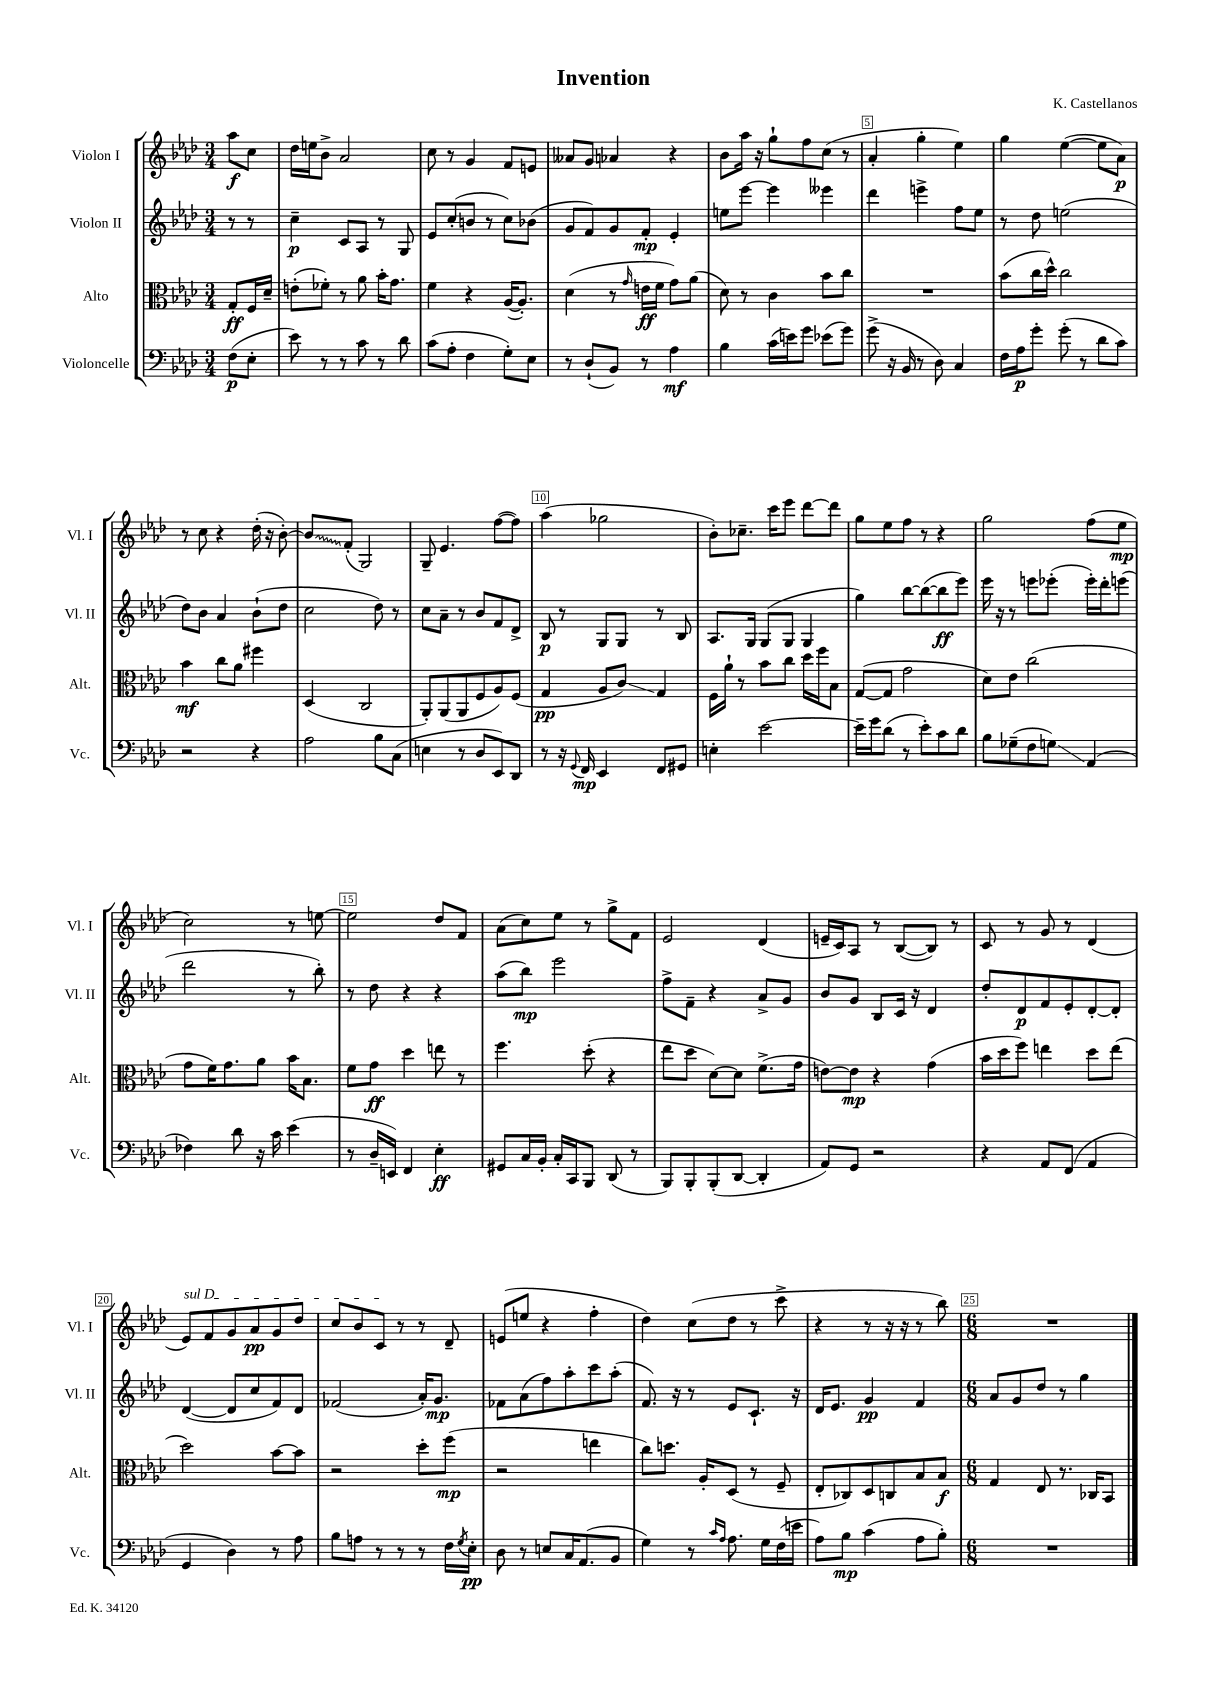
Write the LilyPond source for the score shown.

\header { title = "Invention" composer = "K. Castellanos" }
<<
\new StaffGroup <<
\new Staff = "s0" \with { instrumentName = "Violon I" shortInstrumentName = "Vl. I" } {
    \clef treble \key aes \major \numericTimeSignature \time 3/4 \partial 4
    aes''8\f c''8 |
    des''16 e''16 bes'8-> aes'2 |
    c''8 r8 g'4 f'8 e'8 |
    aeses'8 g'8 aes'4 r4 |
    bes'8 aes''16 r16 g''8-! f''8 c''8( r8 |
    aes'4-. g''4-. ees''4) |
    g''4 ees''4~( ees''8 aes'8\p) |
    r8 c''8 r4 des''16-.( r16 bes'8~-.) |
    \once \override Glissando.style = #'zigzag bes'8\glissando f'8-.( g2) |
    g8-- ees'4. f''8~( f''8) |
    aes''4( ges''2 |
    bes'8-.) ces''8.-- c'''16 ees'''8 des'''8~ des'''8 |
    g''8 ees''8 f''8 r8 r4 |
    g''2 f''8( ees''8\mp |
    c''2) r8 e''8~ |
    e''2 des''8 f'8 |
    aes'8( c''8) ees''8 r8 g''8-> f'8 |
    ees'2 des'4( |
    e'16-- c'16) aes8 r8 bes8~( bes8) r8 |
    c'8 r8 g'8 r8 des'4( |
    \once \override TextSpanner.bound-details.left.text = \markup { \italic "sul D" } ees'8\startTextSpan) f'8 g'8 aes'8\pp g'8 des''8 |
    c''8 bes'8 c'8\stopTextSpan r8 r8 des'8-- |
    e'8( e''8 r4 f''4-. |
    des''4) c''8( des''8 r8 c'''8-> |
    r4 r8 r16 r16 r8 bes''8) |
    \numericTimeSignature \time 6/8 R2. \bar "|." |
}
\new Staff = "s1" \with { instrumentName = "Violon II" shortInstrumentName = "Vl. II" } {
    \clef treble \key aes \major \numericTimeSignature \time 3/4 \partial 4
    r8 r8 |
    c''4--\p c'8 aes8 r8 g8 |
    ees'8 c''8-.( b'8 r8 c''8) bes'8( |
    g'8 f'8) g'8 f'8-.\mp ees'4-. |
    e''8 ees'''8~ ees'''4 eeses'''4 |
    des'''4 e'''4-> f''8 ees''8 |
    r8 des''8 e''2( |
    des''8) bes'8 aes'4 bes'8-!( des''8 |
    c''2 des''8) r8 |
    c''8 aes'8-- r8 bes'8 f'8 des'8-> |
    bes8\p r8 g8 g8 r8 bes8 |
    aes8. g16 g8( g8 g4 |
    g''4) bes''8~ bes''8~( bes''8\ff ees'''8) |
    ees'''16 r16 r8 e'''8 ees'''8-.( ees'''16-.) des'''16-. e'''8( |
    des'''2 r8 bes''8-.) |
    r8 des''8 r4 r4 |
    aes''8( bes''8\mp) ees'''2 |
    f''8-> f'8-- r4 aes'8-> g'8 |
    bes'8 g'8 bes8 c'16 r16 des'4 |
    des''8-. des'8\p f'8 ees'8-. des'8~-. des'8-. |
    des'4~( des'8 c''8 f'8) des'8 |
    fes'2( aes'16-.) g'8.\mp |
    fes'8 aes'8( f''8) aes''8-. c'''8 aes''8-.( |
    f'8.) r16 r8 ees'8 c'8.-! r16 |
    des'16 ees'8. g'4\pp f'4 |
    \numericTimeSignature \time 6/8 aes'8 g'8 des''8 r8 g''4 \bar "|." |
}
\new Staff = "s2" \with { instrumentName = "Alto" shortInstrumentName = "Alt." } {
    \clef alto \key aes \major \numericTimeSignature \time 3/4 \partial 4
    g8-.\ff f16 des'16-- |
    e'8-.( fes'8-.) r8 aes'8 bes'16-. g'8. |
    f'4 r4 aes16~( aes8.-.) |
    des'4( r8 \grace { g'16 } e'16\ff f'16 g'8) aes'8( |
    des'8) r8 c'4 bes'8 c''8 |
    R2. |
    bes'8( c''16 des''16-^) c''2 |
    bes'4\mf c''8 aes'8 fis''4 |
    des4( c2 |
    aes,8-.) aes,8( aes,8 f8 aes8) f8( |
    g4\pp aes8 c'8\glissando) g4 |
    f16 aes'16-! r8 bes'8 c''8 des''16 f''16 bes8 |
    g8~( g8 g'2 |
    des'8) ees'8 c''2( |
    g'8 f'16) g'8. aes'8 bes'16 bes8. |
    f'8 g'8\ff des''4 e''8 r8 |
    f''4. des''8-.( r4 |
    ees''8 des''8 des'8~) des'8 f'8.->( g'16 |
    e'8~) e'8\mp r4 g'4( |
    bes'16 des''16 f''8) e''4 des''8 e''8( |
    des''2) bes'8~ bes'8 |
    r2 des''8-. f''8\mp( |
    r2 e''4 |
    c''8) d''8. aes16-. des8( r8 f8-- |
    ees8-. ces8) des8 c8 bes8 bes8\f |
    \numericTimeSignature \time 6/8 g4 ees8 r8. ces16 bes,8 \bar "|." |
}
\new Staff = "s3" \with { instrumentName = "Violoncelle" shortInstrumentName = "Vc." } {
    \clef bass \key aes \major \numericTimeSignature \time 3/4 \partial 4
    f8\p( ees8-. |
    ees'8) r8 r8 c'8 r8 des'8 |
    c'8( aes8-. f4 g8-.) ees8 |
    r8 des8-!( bes,8) r8 aes4\mf |
    bes4 c'16( e'16) g'8 ees'8( g'8) |
    g'8->( r16 bes,16 r8 des8) c4 |
    f16 aes16\p g'8-. g'8-.( r8 des'8 c'8) |
    r2 r4 |
    aes2 bes8 c8( |
    e4 r8 des8 ees,8) des,8 |
    r8 r16 \appoggiatura { g,8 } f,16\mp ees,4 f,8 gis,8 |
    e4-. ees'2~ |
    ees'16-- g'16 des'8( r8 ees'8-.) c'8 des'8 |
    bes8 ges8--( f8 g8\glissando) aes,4( |
    fes4) des'8 r16 c'16 ees'4( |
    r8 des16-- e,16) f,4 ees4-.\ff |
    gis,8 c16 bes,16-. c16-. c,16 bes,,8 des,8( r8 |
    bes,,8) bes,,8-. bes,,8-.( des,8~ des,4-. |
    aes,8) g,8 r2 |
    r4 aes,8 f,8( aes,4 |
    g,4 des4) r8 aes8 |
    bes8 a8 r8 r8 r8 f16 \acciaccatura { g8 } ees16-.\pp |
    des8 r8 e8 c16 aes,8.( bes,8 |
    g4) r8 \grace { c'16 aes16 } aes8. g16 f16( e'16 |
    aes8) bes8\mp c'4( aes8 bes8-.) |
    \numericTimeSignature \time 6/8 R2. \bar "|." |
}
>>
>>
\layout { \context { \Score \override BarNumber.break-visibility = ##(#f #t #t) barNumberVisibility = #(every-nth-bar-number-visible 5) \override BarNumber.stencil = #(make-stencil-boxer 0.1 0.3 ly:text-interface::print) } }
